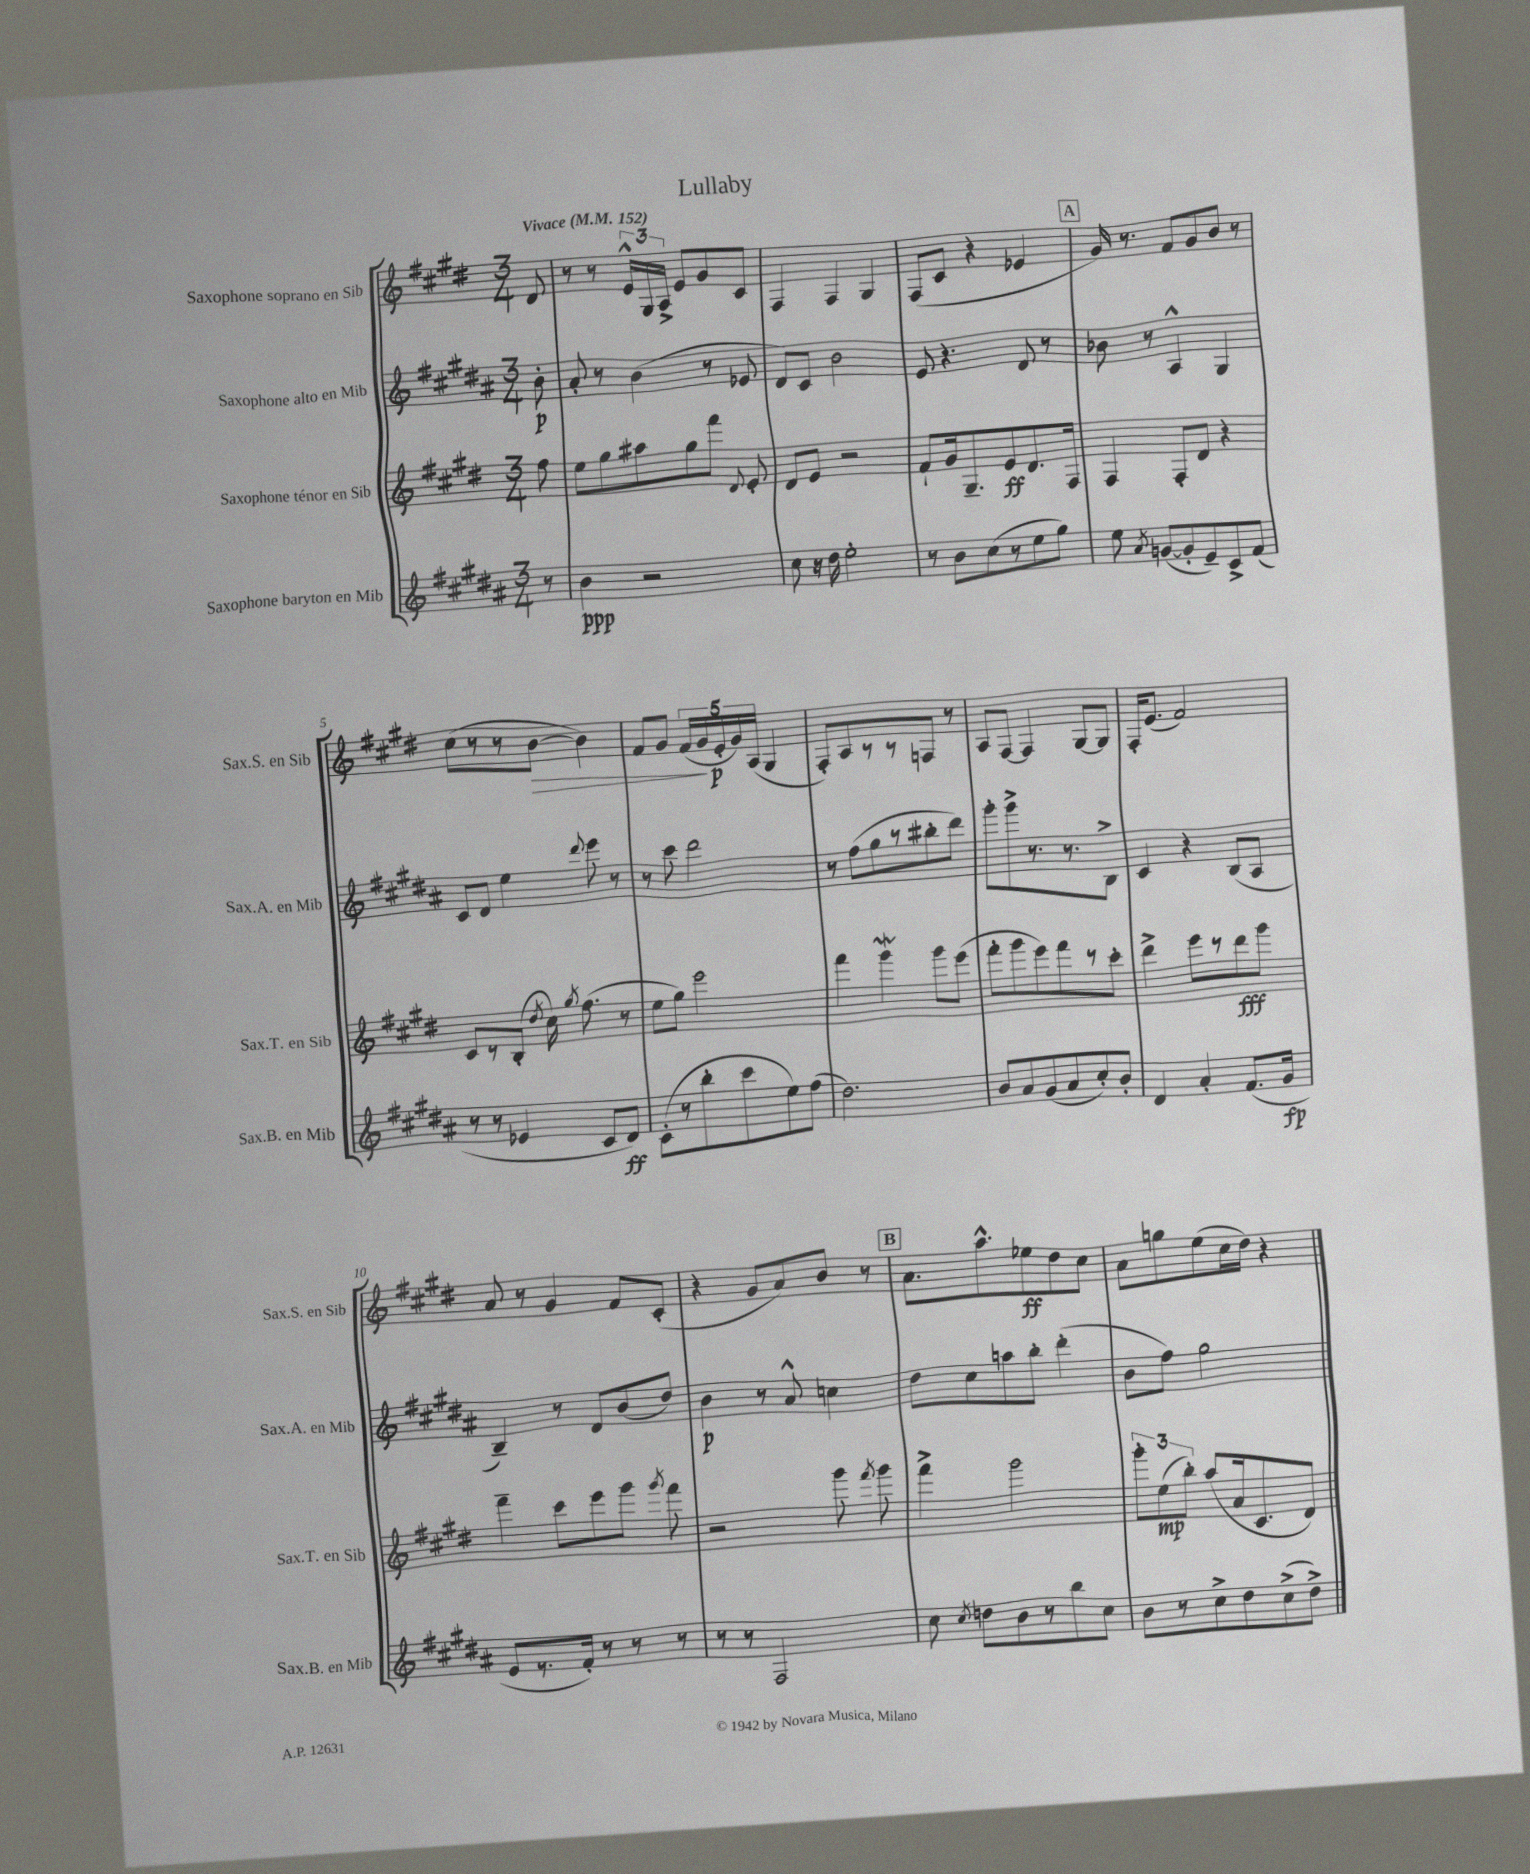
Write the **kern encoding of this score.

**kern	**dynam	**kern	**dynam	**kern	**dynam	**kern	**dynam
*part4	*part4	*part3	*part3	*part2	*part2	*part1	*part1
*staff4	*staff4	*staff3	*staff3	*staff2	*staff2	*staff1	*staff1
*I"Saxophone baryton en Mib	*	*I"Saxophone ténor en Sib	*	*I"Saxophone alto en Mib	*	*I"Saxophone soprano en Sib	*
*I'Sax.B. en Mib	*	*I'Sax.T. en Sib	*	*I'Sax.A. en Mib	*	*I'Sax.S. en Sib	*
*clefG2	*	*clefG2	*	*clefG2	*	*clefG2	*
*k[f#c#g#d#a#]	*	*k[f#c#g#d#]	*	*k[f#c#g#d#a#]	*	*k[f#c#g#d#]	*
*M3/4	*	*M3/4	*	*M3/4	*	*M3/4	*
*MM152	*	*MM152	*	*MM152	*	*MM152	*
=	=	=	=	=	=	=	=
!	!	!	!	!	!	!LO:TX:a:B:t=Vivace	!
8r	.	8ff#\	.	8b'\	p	8d#/	.
=1	=1	=1	=1	=1	=1	=1	=1
4b\	ppp	8ee\L	.	8a#'/	.	8r	.
.	.	8gg#\	.	8r	.	8r	.
2r	.	8aa#X\	.	(4b\	.	24e^^/LL	.
.	.	.	.	.	.	24G#/	.
.	.	.	.	.	.	24A^/JJ	.
.	.	8gg#\	.	.	.	8e/L	.
.	.	8fff#\J	.	8r	.	8g#/	.
.	.	8qqd#/	.	.	.	.	.
.	.	8e'/	.	8e-X/	.	8c#/J	.
=2	=2	=2	=2	=2	=2	=2	=2
8cc#\	.	8d#/L	.	8d#/L)	.	4F#/	.
16r	.	8e/J	.	8c#/J	.	.	.
16dd#\	.	.	.	.	.	.	.
2ee'\	.	2r	.	2b\	.	4F#/	.
.	.	.	.	.	.	4G#/	.
=3	=3	=3	=3	=3	=3	=3	=3
8r	.	8f#`/L	.	8e/	.	(8F#/L	.
8b\L	.	16g#/k	.	4.r	.	8c#/J	.
.	.	8.G#~/	.	.	.	.	.
(8cc#\	.	.	.	.	.	4r	.
8r	.	8e/	ff	.	.	.	.
8ee\	.	8.d#/	.	8d#/	.	4e-X/	.
8gg#\J)	.	.	.	8r	.	.	.
.	.	16F#/Jk	.	.	.	.	.
!!LO:REH:place=s1:t=A
=4	=4	=4	=4	=4	=4	=4	=4
8ee\	.	4F#/	.	8b-X\	.	16g#/)	.
.	.	.	.	.	.	8.r	.
8qa#/	.	.	.	.	.	.	.
([8gn/L	.	.	.	8r	.	.	.
8g'/]	.	8F#'/L	.	4A#^^/	.	8f#/L	.
8e~/)	.	8d#/J	.	.	.	8g#/	.
8c#^/	.	4r	.	4G#/	.	8b/J	.
(8f#/J	.	.	.	.	.	8r	.
!!LO:LB:g=z
=5	=5	=5	=5	=5	=5	=5	=5
8r	.	8c#/L	.	8c#/L	.	(8cc#\L	.
8r	.	8r	.	8d#/J	.	8r	.
4e-X/	.	(8B'/J	.	4ee\	.	8r	.
.	.	8qdd#/	.	.	.	.	.
!	!	!	!	!	!	!	!LO:HP:b
.	.	16cc#\)	.	.	.	[8b\J	>
.	.	8qgg#/	.	.	.	.	.
.	.	(8.ff#\	.	.	.	.	.
.	.	.	.	8qqddd#/	.	.	.
8c#/L	.	.	.	8eee\	.	4b\])	.
8d#/J)	ff	8r	.	8r	.	.	.
=6	=6	=6	=6	=6	=6	=6	=6
(8c#'\L	.	8ee\L	.	8r	.	8f#/L	.
8r	.	8gg#\J)	.	8ccc#\	.	8g#/J	.
8bb'\	.	2eee\	.	2ddd#\	.	(20f#/LL	.
.	.	.	.	.	.	20g#/	.
.	.	.	.	.	.	20e'/	] p
8ccc#\	.	.	.	.	.	.	.
.	.	.	.	.	.	20g#/)	.
.	.	.	.	.	.	(20A/JJ	.
8ee\)	.	.	.	.	.	4G#/	.
(8ff#\J	.	.	.	.	.	.	.
=7	=7	=7	=7	=7	=7	=7	=7
2.dd#\)	.	4fff#\	.	8r	.	8F#'/L)	.
.	.	.	.	(8ff#\L	.	8A/	.
.	.	4ggg#W\	.	8gg#\	.	8r	.
.	.	.	.	8r	.	8r	.
.	.	8ggg#\L	.	8bb#X'\	.	8Fn/J	.
.	.	(8eee\J	.	8ddd#\J)	.	8r	.
=8	=8	=8	=8	=8	=8	=8	=8
8b/L	.	8fff#'\L	.	8ggg#'\L	.	8A/L	.
8a#/	.	8ggg#\	.	8ggg#^\	.	[8F#/J	.
(8g#/	.	8eee\)	.	8.r	.	4F#/]	.
8a#/	.	8fff#\	.	.	.	.	.
.	.	.	.	8.r	.	.	.
8cc#'/)	.	8r	.	.	.	[8G#/L	.
8b'/J	.	8ccc#'\J	.	8B^\J	.	8G#/J]	.
=9	=9	=9	=9	=9	=9	=9	=9
4d#/	.	4ddd#^\	.	4c#/	.	16F#'/KL	.
.	.	.	.	.	.	(8.e/J	.
4a#'/	.	8eee\L	.	4r	.	2f#/)	.
.	.	8r	.	.	.	.	.
(8.f#/L	.	8ddd#\	fff	(8B/L	.	.	.
.	.	8ggg#\J	.	8A#/J	.	.	.
16g#/Jk	fp	.	.	.	.	.	.
!!LO:LB:g=z
=10	=10	=10	=10	=10	=10	=10	=10
8e/L	.	4fff#~\	.	4B~/)	.	8a/	.
8.r	.	.	.	.	.	8r	.
.	.	8ccc#\L	.	8r	.	4g#/	.
16f#'/Jk)	.	.	.	.	.	.	.
8r	.	8eee\	.	8d#/L	.	.	.
8r	.	8ggg#\J	.	(8b/	.	8f#/L	.
.	.	8qggg#/	.	.	.	.	.
8r	.	8fff#\	.	8dd#/J)	.	(8c#'/J	.
=11	=11	=11	=11	=11	=11	=11	=11
8r	.	2r	.	4b\	p	4r	.
8r	.	.	.	.	.	.	.
2F#/	.	.	.	8r	.	8g#/L	.
.	.	.	.	8a#^^/	.	8a/)	.
.	.	8ggg#\	.	4ccn\	.	8b/J	.
.	.	8qfff#/	.	.	.	.	.
.	.	8ggg#\	.	.	.	8r	.
!!LO:REH:place=s1:t=B
=12	=12	=12	=12	=12	=12	=12	=12
8cc#\	.	4fff#^\	.	8dd#\L	.	8.a\L	.
8qcc#/	.	.	.	.	.	.	.
8ddn\L	.	.	.	8cc#\	.	.	.
.	.	.	.	.	.	8.aa^^\	.
8b\	.	2ggg#\	.	8aan\	.	.	.
8r	.	.	.	8bb'\J	.	8ee-X\	ff
8bb\	.	.	.	(4ddd#'\	.	8dd#\	.
8cc#\J	.	.	.	.	.	8cc#\J	.
=13	=13	=13	=13	=13	=13	=13	=13
8b\L	.	12ggg#'\L	.	8b\L	.	8a\L	.
.	.	(12ee\	mp	.	.	.	.
8r	.	.	.	8ff#\J)	.	8ggn\	.
.	.	12bb'\J)	.	.	.	.	.
8cc#^\	.	(8aa/L	.	2gg#\	.	(8ee\	.
8dd#\	.	16a/k	.	.	.	16cc#\L	.
.	.	8.c#/	.	.	.	16dd#\JJ)	.
(8cc#^\	.	.	.	.	.	4r	.
8dd#^\J)	.	8d#/J)	.	.	.	.	.
==	==	==	==	==	==	==	==
*-	*-	*-	*-	*-	*-	*-	*-
